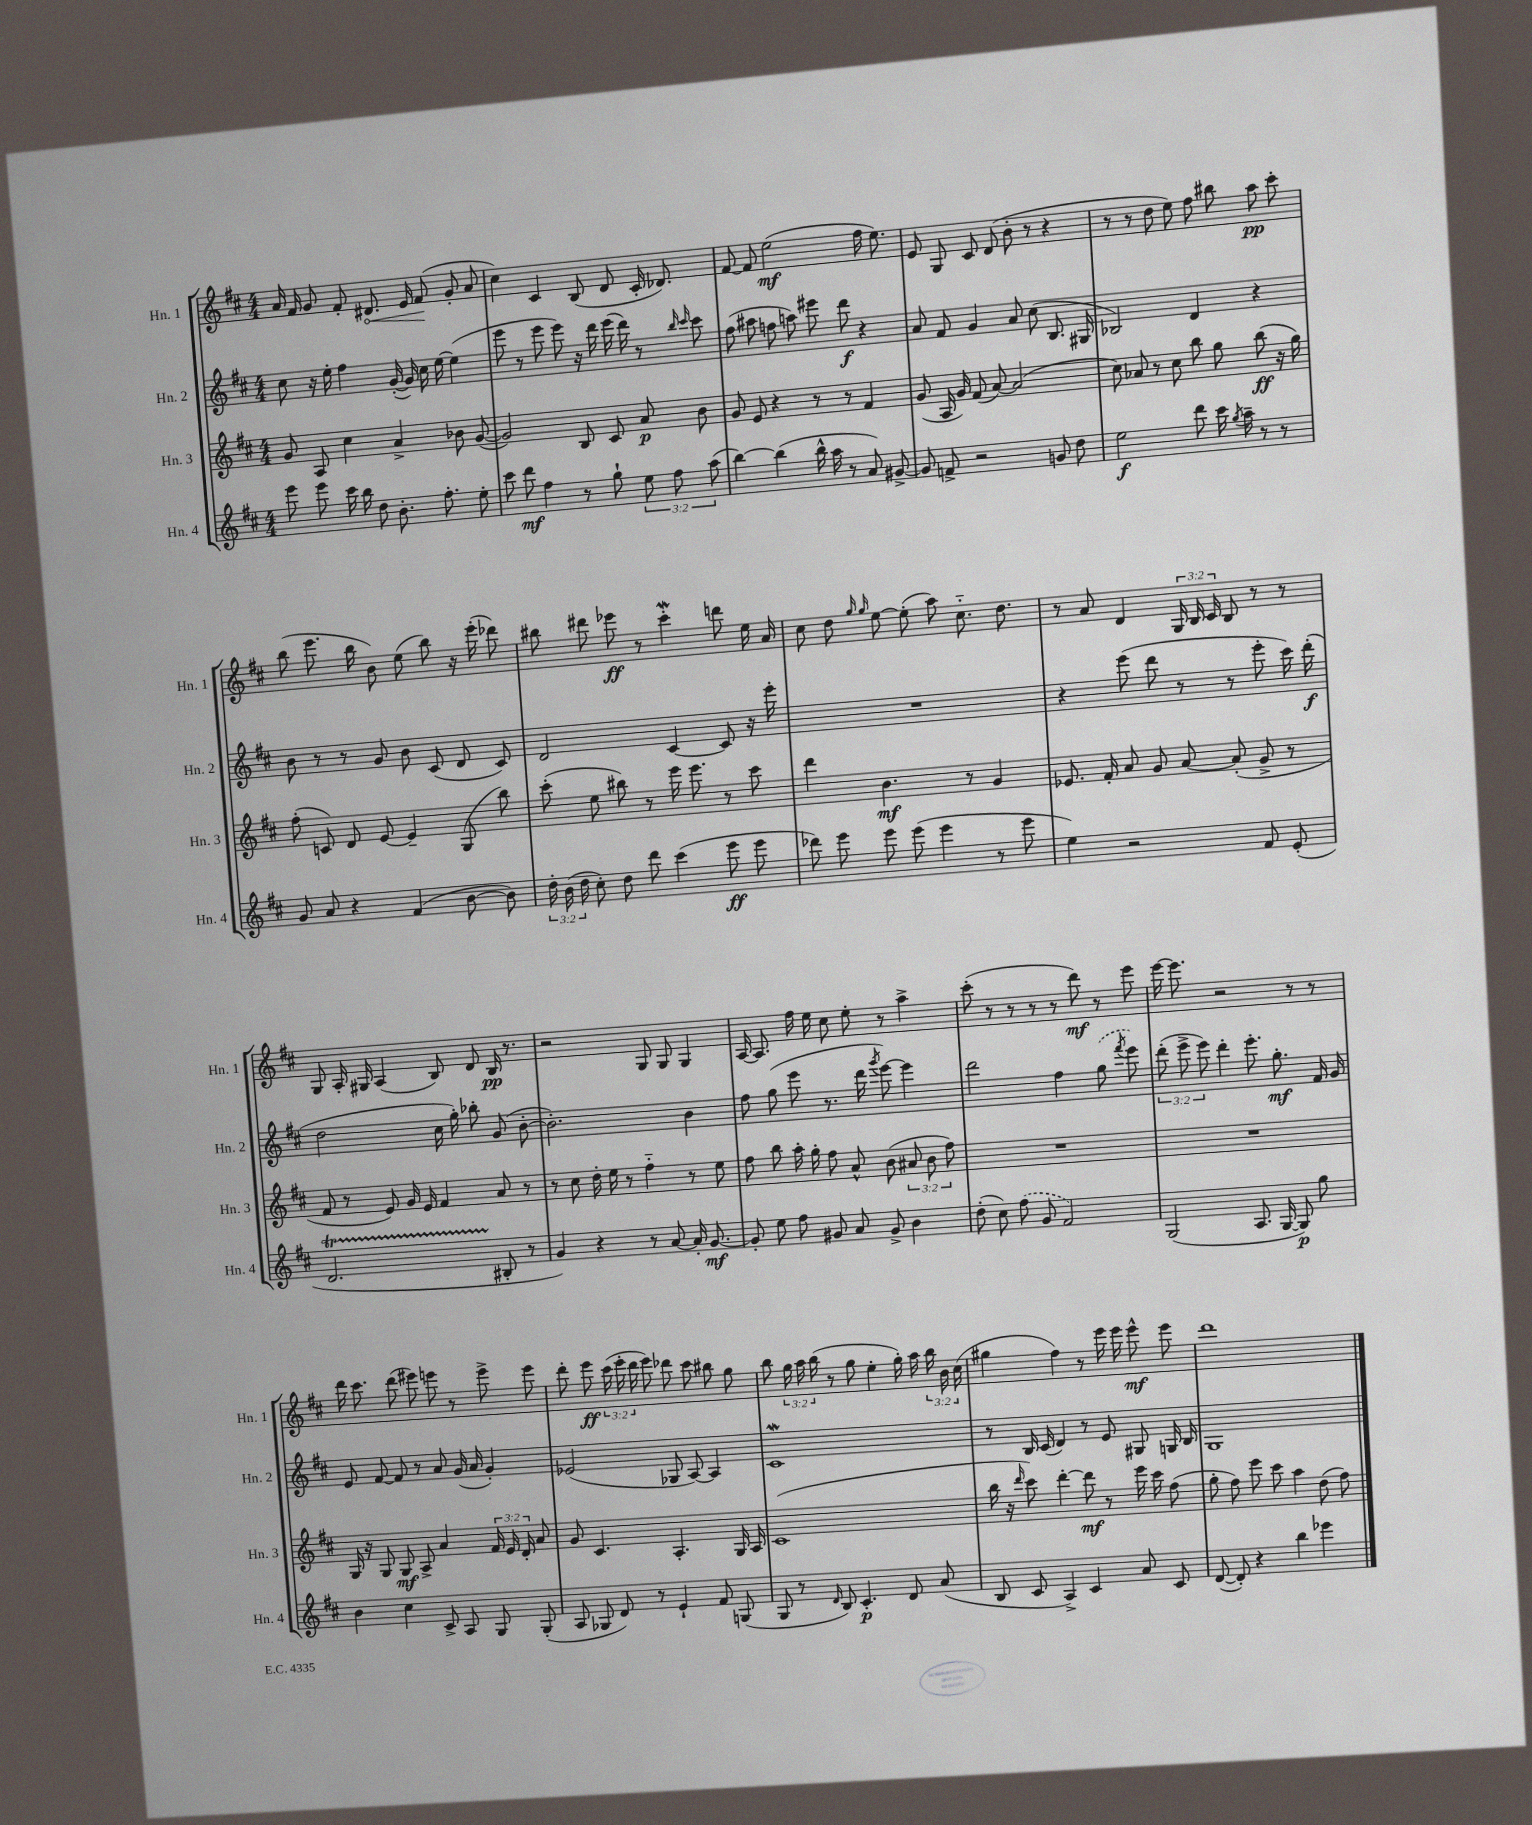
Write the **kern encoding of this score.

**kern	**dynam	**kern	**dynam	**kern	**dynam	**kern	**dynam
*part4	*part4	*part3	*part3	*part2	*part2	*part1	*part1
*staff4	*staff4	*staff3	*staff3	*staff2	*staff2	*staff1	*staff1
*I"Hn. 4	*	*I"Hn. 3	*	*I"Hn. 2	*	*I"Hn. 1	*
*I'Hn. 4	*	*I'Hn. 3	*	*I'Hn. 2	*	*I'Hn. 1	*
*clefG2	*	*clefG2	*	*clefG2	*	*clefG2	*
*k[f#c#]	*	*k[f#c#]	*	*k[f#c#]	*	*k[f#c#]	*
*M4/4	*	*M4/4	*	*M4/4	*	*M4/4	*
=2	=2	=2	=2	=2	=2	=2	=2
8eee\	.	8g/	.	8cc#\	.	16a/	.
.	.	.	.	.	.	16f#/	.
8eee\	.	8A/	.	16r	.	8g/	.
.	.	.	.	16ee'\	.	.	.
16ccc#\	.	4cc#\	.	4ff#\	.	8f#'/	.
16bb\	.	.	.	.	.	.	.
!	!	!	!	!	!	!	!LO:HP:b
8dd\	.	.	.	.	.	8.d#X/	<
8.b'\	.	4a^/	.	([16g'/	.	.	.
.	.	.	.	16g/])	.	16e/	.
.	.	.	.	16cc#\	.	(8f#/	.
8.ff#'\	.	.	.	[16ee\	.	.	.
.	.	8b-X\	.	(4ee\]	.	8g'/	[
8ee'\	.	([8g/	.	.	.	8a/	.
=3	=3	=3	=3	=3	=3	=3	=3
8ccc#\	.	2g/])	.	8eee\	.	4cc#\)	.
8ddd\	mf	.	.	8r	.	.	.
4ff#\	.	.	.	8eee\	.	4c#/	.
.	.	.	.	8eee\)	.	.	.
8r	.	8B/	.	16r	.	(8B/	.
.	.	.	.	16ddd\	.	.	.
8gg`\	.	8c#/	.	(16eee\	.	8d/	.
.	.	.	.	16ddd\)	.	.	.
12ee\	.	8a/	p	8r	.	16c#'/	.
.	.	.	.	.	.	8.d-X/)	.
12ff#\	.	.	.	.	.	.	.
.	.	.	.	16qqbb/	.	.	.
.	.	.	.	16qqccc#/	.	.	.
.	.	8b\	.	8ccc#\	.	.	.
(12aa\	.	.	.	.	.	.	.
=4	=4	=4	=4	=4	=4	=4	=4
[4bb\)	.	8g/	.	(8ff#\	.	[8f#/	.
.	.	8e/	.	8aa#X\	.	8f#/]	.
(4bb\]	.	4r	.	8ffn\	.	(2ee\	mf
.	.	.	.	8aan\)	.	.	.
16bb^^\	.	8r	.	8eee#X\	.	.	.
16aa\	.	.	.	.	.	.	.
8r	.	8r	.	8ddd\	f	.	.
8a/)	.	4f#/	.	4r	.	16ff#\	.
.	.	.	.	.	.	8.ee\)	.
[8g#X^/	.	.	.	.	.	.	.
=5	=5	=5	=5	=5	=5	=5	=5
8g#/]	.	(8g/	.	8a/	.	8e/	.
8fn^/	.	16A/	.	8f#/	.	8G/	.
.	.	16g/)	.	.	.	.	.
2r	.	(8f#/	.	4g/	.	8c#/	.
.	.	[8a/)	.	.	.	(8d/	.
.	.	(2a/]	.	8a/	.	8b'\	.
.	.	.	.	(8cc#\	.	8r	.
8gn/	.	.	.	8.B/	.	4r	.
8dd\	.	.	.	.	.	.	.
.	.	.	.	16G#X/	.	.	.
=6	=6	=6	=6	=6	=6	=6	=6
2ee\	f	8cc#\)	.	2B-X/)	.	8r	.
.	.	8a-X/	.	.	.	8r	.
.	.	8r	.	.	.	8dd\	.
.	.	8cc#\	.	.	.	8ee\)	.
8ddd\	.	8bb\	.	4d/	.	8ff#\	.
16ccc#\	.	8gg\	.	.	.	8bb#X\	.
8qgg/	.	.	.	.	.	.	.
16aa~\	.	.	.	.	.	.	.
8r	.	(8bb\	ff	4r	.	8aa\	pp
8r	.	16r	.	.	.	8ccc#'\	.
.	.	16gg\)	.	.	.	.	.
!!LO:LB:g=z
=7	=7	=7	=7	=7	=7	=7	=7
8g/	.	(8ff#'\	.	8b\	.	(8bb\	.
8a/	.	8cn/)	.	8r	.	8.eee\	.
4r	.	8d/	.	8r	.	.	.
.	.	.	.	.	.	16bb\	.
.	.	[8e/	.	8g/	.	8b\)	.
(4f#/	.	4e~/]	.	8b\	.	(8ee\	.
.	.	.	.	(8c#/	.	8bb\)	.
[8b\	.	(8G/	.	8d/	.	16r	.
.	.	.	.	.	.	(16eee'\	.
8b\])	.	8bb\)	.	8c#/)	.	8ddd-X\)	.
=8	=8	=8	=8	=8	=8	=8	=8
24dd'\	.	(8ccc#'\	.	2d/	.	8bb#X\	.
(24b\	.	.	.	.	.	.	.
24dd\	.	.	.	.	.	.	.
8cc#'\)	.	8ee\	.	.	.	8ddd#X\	.
8dd\	.	8bb#X\)	.	.	.	8eee-X\	ff
8ddd\	.	8r	.	.	.	8r	.
(4ccc#\	.	16eee\	.	[4c#/	.	4ccc#W'\	.
.	.	8.eee\	.	.	.	.	.
8eee\	ff	8r	.	8c#/]	.	8dddn\	.
8eee\	.	8ccc#\	.	16r	.	16ee\	.
.	.	.	.	16eee'\	.	16a/	.
=9	=9	=9	=9	=9	=9	=9	=9
8ddd-X\)	.	4ddd\	.	1r	.	8cc#\	.
8eee\	.	.	.	.	.	8dd\	.
.	.	.	.	.	.	16qqgg/	.
.	.	.	.	.	.	16qqgg/	.
8eee\	.	4.b\	mf	.	.	[8ee\	.
(8eee\	.	.	.	.	.	(8ee'\]	.
4eee\	.	.	.	.	.	8aa\)	.
.	.	8r	.	.	.	8.cc#\	.
8r	.	4g/	.	.	.	.	.
.	.	.	.	.	.	8.dd\	.
8eee\	.	.	.	.	.	.	.
=10	=10	=10	=10	=10	=10	=10	=10
4ee\)	.	8.e-X/	.	4r	.	8r	.
.	.	.	.	.	.	8a/	.
.	.	16f#'/	.	.	.	.	.
2r	.	8a/	.	(8eee\	.	4d/	.
.	.	8g/	.	8ddd\	.	.	.
.	.	[8a/	.	8r	.	24G/	.
.	.	.	.	.	.	24B/	.
.	.	.	.	.	.	24c#/	.
.	.	(8a'/]	.	8r	.	8B/	.
8f#/	.	8g^/	.	8eee'\	.	8r	.
(8e'/	.	8r	.	16ccc#\)	.	8r	.
.	.	.	.	(16ddd'\	f	.	.
!!LO:LB:g=z
=11	=11	=11	=11	=11	=11	=11	=11
2.dT/	.	8f#/	.	2dd\	.	8G/	.
.	.	8r	.	.	.	16A'/	.
.	.	.	.	.	.	16G#X/	.
.	.	8e/)	.	.	.	(4A/	.
.	.	16g/	.	.	.	.	.
.	.	16e/	.	.	.	.	.
.	.	4f#/	.	16cc#\	.	8B/)	.
.	.	.	.	16gg'\)	.	.	.
.	.	.	.	8bb-X'\	.	8d/	.
8B#X'/	.	8a/	.	(8g/	.	16B/	pp
.	.	.	.	.	.	8.r	.
8r	.	8r	.	[8b'\	.	.	.
=12	=12	=12	=12	=12	=12	=12	=12
4g/)	.	8r	.	2.b'\])	.	2r	.
.	.	8cc#\	.	.	.	.	.
4r	.	16dd'\	.	.	.	.	.
.	.	16ee\	.	.	.	.	.
.	.	8r	.	.	.	.	.
8r	.	4ff#\	.	.	.	8G/	.
[8a/	.	.	.	.	.	8G/	.
16a'/]	.	8r	.	4b\	.	4G/	.
[8.g/	mf	.	.	.	.	.	.
.	.	8ee\	.	.	.	.	.
=13	=13	=13	=13	=13	=13	=13	=13
8g'/]	.	8ff#\	.	8ff#\	.	[16A/	.
.	.	.	.	.	.	8.A/]	.
8ee\	.	8bb\	.	(8gg\	.	.	.
8ff#\	.	16aa'\	.	8eee\	.	16ff#\	.
.	.	16gg'\	.	.	.	16ee\	.
8g#X/	.	8ff#\	.	8.r	.	8cc#\	.
8a/	.	8a^^/	.	.	.	8ee'\	.
.	.	.	.	16ddd\	.	.	.
.	.	.	.	8qggg/	.	.	.
8g#^/	.	(8b\	.	[8eee\)	.	8r	.
4b\	.	12a#X/	.	4eee\]	.	4aa^\	.
.	.	12b\	.	.	.	.	.
.	.	12ff#\)	.	.	.	.	.
=14	=14	=14	=14	=14	=14	=14	=14
(8dd'\	.	1r	.	2ddd\	.	(8ccc#'\	.
8cc#\)	.	.	.	.	.	8r	.
(8ff#\	.	.	.	.	.	8r	.
8g/	.	.	.	.	.	8r	.
2f#/)	.	.	.	4ff#\	.	8r	.
.	.	.	.	.	.	8ddd\)	mf
.	.	.	.	(8gg\	.	8r	.
.	.	.	.	8qfff#/	.	.	.
.	.	.	.	8eee\)	.	8eee\	.
=15	=15	=15	=15	=15	=15	=15	=15
(2G/	.	1r	.	(12ddd'\	.	[16eee\	.
.	.	.	.	.	.	8.eee\]	.
.	.	.	.	12eee^\	.	.	.
.	.	.	.	12eee\)	.	.	.
.	.	.	.	4ddd'\	.	2r	.
8.A/	.	.	.	8.eee'\	.	.	.
[16G/	.	.	.	8.gg'\	mf	.	.
8G/])	p	.	.	.	.	8r	.
8gg\	.	.	.	16f#/	.	8r	.
.	.	.	.	16g/	.	.	.
!!LO:LB:g=z
=16	=16	=16	=16	=16	=16	=16	=16
4b\	.	16G/	.	8e/	.	16ddd\	.
.	.	16r	.	.	.	8.ccc#\	.
.	.	8G/	.	[8f#/	.	.	.
4cc#\	.	8G/	mf	8f#/]	.	(8ddd\	.
.	.	8A^/	.	8r	.	8eee#X\)	.
8c#^/	.	4a/	.	8a/	.	8eeen\	.
8A/	.	.	.	(16g/	.	8r	.
.	.	.	.	16a/	.	.	.
8G/	.	24f#/	.	4g'/)	.	8eee^\	.
.	.	24e/	.	.	.	.	.
.	.	24d'/	.	.	.	.	.
(8G'/	.	8a/	.	.	.	8eee\	.
=17	=17	=17	=17	=17	=17	=17	=17
8A/	.	8g/	.	(2e-X/	.	8ddd'\	.
8G-X/	.	4.c#/	.	.	.	8eee\	ff
8d/)	.	.	.	.	.	(24ccc#\	.
.	.	.	.	.	.	24eee'\	.
.	.	.	.	.	.	24ddd\	.
8r	.	.	.	.	.	8eee\)	.
4e`/	.	4.A'/	.	8G-X/	.	8ddd-X\	.
.	.	.	.	[8A/)	.	8ccc#\	.
8f#/	.	.	.	4A/]	.	8bb#X\	.
(8Gn/	.	16G/	.	.	.	8gg\	.
.	.	16A/	.	.	.	.	.
=18	=18	=18	=18	=18	=18	=18	=18
8G/	.	(1c#	.	1c#W	.	8bb\	.
8r	.	.	.	.	.	24gg\	.
.	.	.	.	.	.	24aa\	.
.	.	.	.	.	.	(24bb\	.
16qqd/	.	.	.	.	.	.	.
8B/)	.	.	.	.	.	8r	.
4.c#'/	p	.	.	.	.	8gg\	.
.	.	.	.	.	.	4ee'\	.
8d/	.	.	.	.	.	16gg'\)	.
.	.	.	.	.	.	16aa\	.
(8a/	.	.	.	.	.	24bb\	.
.	.	.	.	.	.	24b\	.
.	.	.	.	.	.	(24cc#\	.
=19	=19	=19	=19	=19	=19	=19	=19
8B/	.	16bb\	.	8r	.	4gg#X\	.
.	.	16r	.	.	.	.	.
.	.	16qqddd/	.	.	.	.	.
8c#/	.	8ccc#\)	.	16B/	.	.	.
.	.	.	.	(16c#/	.	.	.
4A^/)	.	[4ddd'\	.	4d/)	.	4ff#\)	.
4c#/	.	8ddd\]	mf	8r	.	8r	.
.	.	8r	.	8e/	.	16eee\	.
.	.	.	.	.	.	16eee\	.
8a/	.	16eee\	.	8G#X/	.	8eee^^\	mf
.	.	16ccc#\	.	.	.	.	.
8c#/	.	(8ff#\	.	16Gn/	.	8eee\	.
.	.	.	.	16B/	.	.	.
=20	=20	=20	=20	=20	=20	=20	=20
([8d/	.	8gg'\	.	1G	.	1ddd	.
8d'/])	.	8ff#\)	.	.	.	.	.
4r	.	8eee\	.	.	.	.	.
.	.	8ccc#\	.	.	.	.	.
4bb\	.	4aa\	.	.	.	.	.
4eee-X\	.	(8dd\	.	.	.	.	.
.	.	8ff#\)	.	.	.	.	.
==	==	==	==	==	==	==	==
*-	*-	*-	*-	*-	*-	*-	*-
